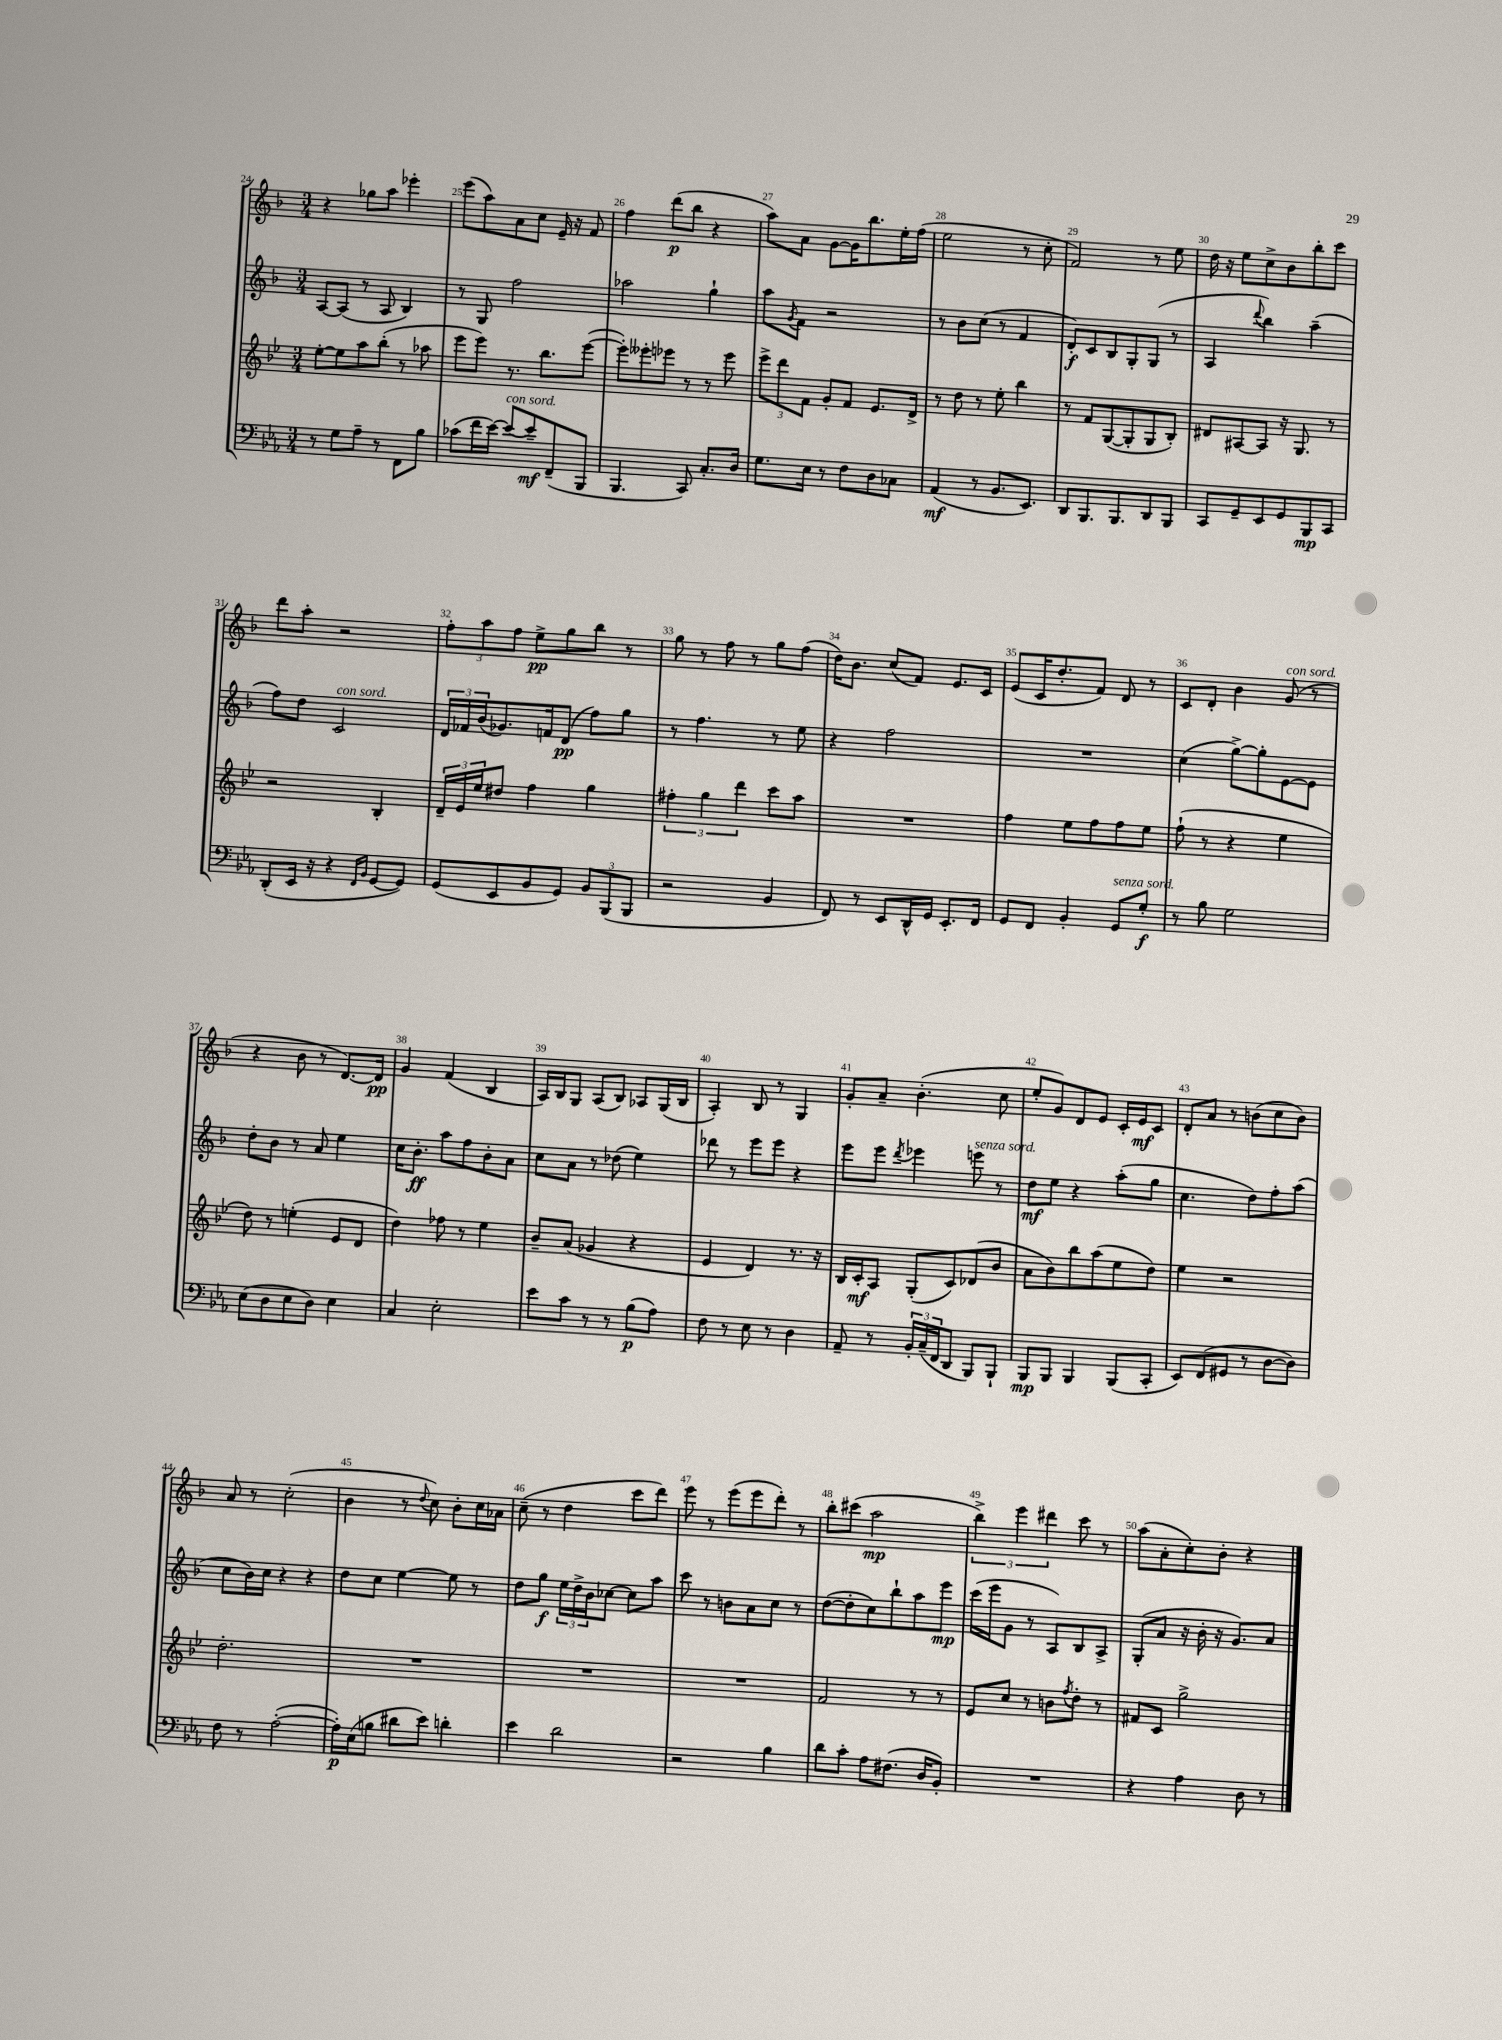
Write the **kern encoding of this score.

**kern	**kern	**kern	**kern
*staff4	*staff3	*staff2	*staff1
*clefF4	*clefG2	*clefG2	*clefG2
*k[b-e-a-]	*k[b-e-]	*k[b-]	*k[b-]
*M3/4	*M3/4	*M3/4	*M3/4
8r	[8ee-'	[8A	4r
8G	8ee-]	(8A]	.
8A-~	8aa	8r	8gg-
8r	(8bb-'	8A	8aa
8FF	8r	4B-)	4eee-'
8B-	8aa-	.	.
=	=	=	=
(8c-	8eee-	8r	(8eee
16f	8eee-)	8G	8aa)
[16e-)	.	.	.
8e-_	8.r	2ff	8a
8e-~]	.	.	8cc
.	8.bb-	.	.
(8FF~	.	.	16e~
.	.	.	16r
8BBB-	([8eee-	.	8f
=	=	=	=
4.BBB-	8eee-'])	2aa-	4ff
.	8eee--'	.	.
.	8eee-	.	(8ddd
8CC)	8r	.	8bb-
8.C'	8r	4gg`	4r
.	8eee-	.	.
16D	.	.	.
=	=	=	=
8.G	12eee-^	8aa	8aa)
.	12ddd	.	.
.	.	8qg	.
.	.	8f	8a
.	12f	.	.
16E-	.	.	.
8r	8g'	2r	[8g
8F	8f	.	16g]
.	.	.	8.bb-
8D	8.e-	.	.
8C-	.	.	16ee'
.	16d^	.	(16ff
=	=	=	=
(4AA-	8r	8r	2ee
.	8dd	8b-	.
8r	8r	(8cc	.
8.BB-	8ee-'	8r	.
.	4bb-	4f	8r
8.EE-)	.	.	.
.	.	.	8cc'
=	=	=	=
8DD	8r	8d')	2f)
8.BBB-	8f	8c	.
.	([8G	8B-	.
8.BBB-	.	.	.
.	8G']	8G'	.
8DD	8G	(8G	8r
8BBB-	8B-')	8r	8ee
=	=	=	=
8CC	8d#	4A	16dd
.	.	.	16r
8GG~	[8A#	.	8ee
.	.	8qqddd	.
8EE-	8A#]	4bb-)	8cc^
8GG	16r	.	8b-
.	8.G	.	.
8BBB-	.	(4aa~	8bb-'
8CC	8r	.	8ccc
=	=	=	=
(8DD'	2r	8ff)	8ddd
16EE-	.	8dd	8aa'
16r	.	.	.
4r	.	2c	2r
16qqFF	.	.	.
16qqBB-	.	.	.
[8GG	4B-'	.	.
8GG])	.	.	.
=	=	=	=
(8GG	24d~	24d	12ff'
.	24e-	24f-	.
.	24ee-	(24b-	12aa
8EE-	8dd#	8.g-)	.
.	.	.	12ff
8BB-	4ff	.	8ee^
.	.	16f	.
8GG)	.	(8d	8gg
12BB-	4gg	8ff)	8bb-
(12BBB-	.	.	.
.	.	8gg	8r
12BBB-	.	.	.
=	=	=	=
2r	6ff#'	8r	8gg
.	.	4.ff	8r
.	6gg	.	.
.	.	.	8ff
.	6ddd	.	.
.	.	.	8r
4BB-	8ccc	8r	8gg
.	8aa	8ee	(8ff
=	=	=	=
8FF)	2.r	4r	16dd)
.	.	.	8.b-
8r	.	.	.
8EE-	.	2ff	(8cc
16DD^^	.	.	8f)
16GG	.	.	.
8.EE-'	.	.	8.e
16FF	.	.	16c
=	=	=	=
8GG	4ff	2.r	(8e
8FF	.	.	16c
.	.	.	8.dd'
4BB-'	8ee-	.	.
.	8ff	.	8f)
8GG	8ff	.	8d
8G'	8ee-	.	8r
=	=	=	=
8r	(8ff`	(4cc	8c
8B-	8r	.	8d'
2G	4r	[8gg^)	4b-
.	.	8gg']	.
.	4ee-	[8e	(8g
.	.	8e]	8r
=	=	=	=
(8E-	8dd)	8dd'	4r
8D	8r	8b-	.
8E-	(4ee'	8r	8b-
8D)	.	8a	8r
4E-	8e-	4ee	[8.d)
.	8d	.	.
.	.	.	16d]
=	=	=	=
4C	4dd)	16cc	4g
.	.	8.b-'	.
2E-'	8ff-	8aa	(4f
.	8r	8ff	.
.	4ee-	8b-'	4B-
.	.	8a	.
=	=	=	=
8e-	8b-~	8cc	16A)
.	.	.	16B-
8c	(8a	8a	8G
8r	4g-	8r	(8A
8r	.	(8dd-	8B-)
(8B-	4r	4ee)	8A-
8A-)	.	.	(16G
.	.	.	16B-
=	=	=	=
8F	4e-	8ddd-	4A')
8r	.	8r	.
8E-	4d)	8eee	8B-
8r	.	8eee	8r
4D	8.r	4r	4G
.	16r	.	.
=	=	=	=
8AA-~	16B-	8eee	8g'
.	16c'	.	.
8r	8A	8eee	8a~
.	.	8qddd	.
24BB-'	(8G'	4eee-	(4.b-'
(24C~	.	.	.
24FF	.	.	.
8DD	8c)	.	.
8BBB-)	(8d-	8eee	.
8BBB-`	8b-	8r	8cc
=	=	=	=
8BBB-	8a	8dd	8ee'
8BBB-	8b-)	8ee	8g)
4BBB-	8bb-	4r	8d
.	(8aa	.	8e
(8BBB-	8ee-	(8aa'	16c'
.	.	.	16e
8CC'	8dd)	8gg	8c
=	=	=	=
8EE-)	4ee-	4.cc	8d'
(8FF	.	.	8a
8GG#	2r	.	8r
8r	.	8dd)	(8b
[8D	.	8ff'	8cc
8D])	.	(8aa	8b)
=	=	=	=
8F	2.dd'	8cc	8a
8r	.	16b-)	8r
.	.	16cc	.
([2A-'	.	4r	(2cc'
.	.	4r	.
=	=	=	=
16A-'])	2.r	8dd	4b-
(16E-	.	.	.
8B	.	8cc	.
8d#	.	[4ee	8r
.	.	.	8qqdd
8e-)	.	.	8cc)
4d'	.	8ee]	8b-'
.	.	8r	16cc
.	.	.	16a-
=	=	=	=
4e-	2.r	8dd	(8cc~
.	.	8gg	8r
2d	.	24ee	4dd
.	.	24dd^	.
.	.	24b-	.
.	.	[8cc-	.
.	.	8cc-]	8ccc
.	.	8aa	8ddd)
=	=	=	=
2r	2.r	8ccc	8eee
.	.	8r	8r
.	.	8b	(8eee
.	.	8a	8eee
4B-	.	8cc	8ddd')
.	.	8r	8r
=	=	=	=
8d	2f	([8dd	8bb-'
8c'	.	8dd']	(8ccc#
8A-	.	8cc)	2aa
(8.F#	.	8bb-`	.
.	8r	8aa	.
16D	.	.	.
8BB-')	8r	8eee	.
=	=	=	=
2.r	8e-	(16ccc	6bb-^)
.	.	16eee	.
.	8cc	8g	.
.	.	.	6eee
.	8r	8r	.
.	.	.	6ddd#
.	8b	8A)	.
.	8qff	.	.
.	8dd'	8B-	8ccc
.	8r	8A^	8r
=	=	=	=
4r	8f#	(8G'	(8aa
.	8c	8a	8a'
4A-	2gg^	16r	8cc')
.	.	16b-'	.
.	.	16r	8b-'
.	.	8.g)	.
8D	.	.	4r
8r	.	8a	.
==	==	==	==
*-	*-	*-	*-
